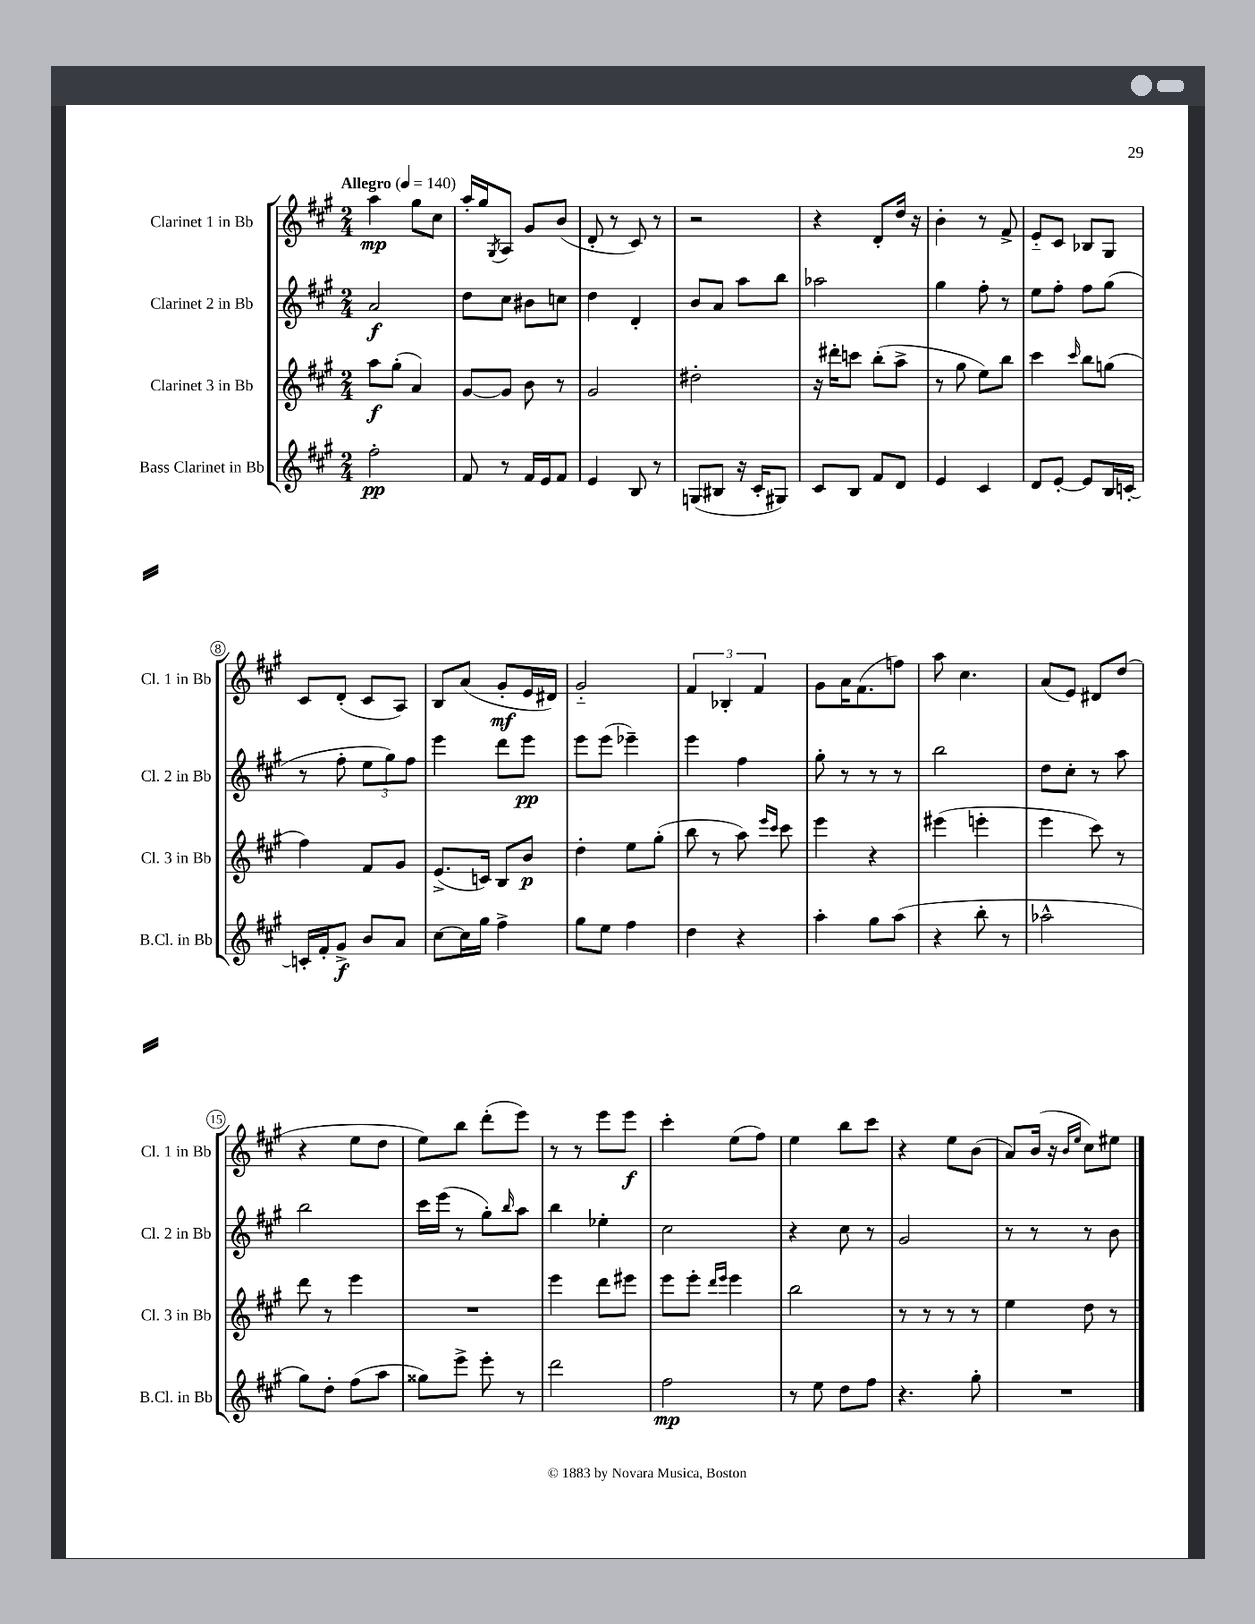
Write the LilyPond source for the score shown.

<<
\new StaffGroup <<
\new Staff = "s0" \with { instrumentName = "Clarinet 1 in Bb" shortInstrumentName = "Cl. 1 in Bb" } {
    \clef treble \key a \major \numericTimeSignature \time 2/4 \tempo "Allegro" 4 = 140
    a''4\mp gis''8 cis''8 |
    a''16-. gis''16 \acciaccatura { gis8 } a8 gis'8 b'8( |
    d'8-. r8 cis'8) r8 |
    r2 |
    r4 d'8-. d''16 r16 |
    b'4-. r8 fis'8-> |
    e'8-_ cis'8 bes8 gis8 |
    cis'8 d'8-.( cis'8 a8) |
    b8 a'8( gis'8-.\mf e'16 dis'16) |
    gis'2-_ |
    \tuplet 3/2 { fis'4 bes4-. fis'4 } |
    gis'8 a'16 fis'8.( f''8) |
    a''8 cis''4. |
    a'8( e'8) dis'8 d''8( |
    r4 e''8 d''8 |
    e''8) b''8 d'''8-.( e'''8) |
    r8 r8 e'''8 e'''8\f |
    cis'''4-. e''8( fis''8) |
    e''4 b''8 cis'''8 |
    r4 e''8 b'8( |
    a'8) b'16( r16 \grace { b'16 e''16 } cis''8) eis''8 \bar "|." |
}
\new Staff = "s1" \with { instrumentName = "Clarinet 2 in Bb" shortInstrumentName = "Cl. 2 in Bb" } {
    \clef treble \key a \major \numericTimeSignature \time 2/4
    a'2\f |
    d''8 cis''8 bis'8 c''8 |
    d''4 d'4-. |
    b'8 a'8 a''8 b''8 |
    aes''2 |
    gis''4 fis''8-. r8 |
    e''8 fis''8-. fis''8 gis''8( |
    r8 fis''8-. \tuplet 3/2 { e''8 gis''8) fis''8 } |
    e'''4 d'''8 e'''8\pp |
    e'''8 e'''8( ees'''4--) |
    e'''4 fis''4 |
    gis''8-. r8 r8 r8 |
    b''2 |
    d''8 cis''8-. r8 a''8 |
    b''2 |
    cis'''16 e'''16( r8 gis''8-.) \grace { b''16 } a''8 |
    b''4 ees''4-. |
    cis''2 |
    r4 cis''8 r8 |
    gis'2 |
    r8 r8 r8 b'8 \bar "|." |
}
\new Staff = "s2" \with { instrumentName = "Clarinet 3 in Bb" shortInstrumentName = "Cl. 3 in Bb" } {
    \clef treble \key a \major \numericTimeSignature \time 2/4
    a''8\f gis''8-.( a'4) |
    gis'8~ gis'8 b'8 r8 |
    gis'2 |
    dis''2-. |
    r16 dis'''16-. c'''8 b''8-.( a''8-> |
    r8 gis''8 e''8) b''8 |
    cis'''4 \grace { cis'''16 } b''8 g''8( |
    fis''4) fis'8 gis'8 |
    e'8.->( c'16) b8 b'8\p |
    d''4-. e''8 gis''8-.( |
    b''8 r8 a''8) \grace { e'''16 cis'''16 } cis'''8 |
    e'''4 r4 |
    eis'''4( e'''4-. |
    e'''4 cis'''8) r8 |
    d'''8 r8 e'''4 |
    R2 |
    e'''4 d'''8 eis'''8 |
    e'''8 e'''8-. \grace { d'''16 e'''16 } e'''4 |
    b''2 |
    r8 r8 r8 r8 |
    e''4 d''8 r8 \bar "|." |
}
\new Staff = "s3" \with { instrumentName = "Bass Clarinet in Bb" shortInstrumentName = "B.Cl. in Bb" } {
    \clef treble \key a \major \numericTimeSignature \time 2/4
    fis''2-.\pp |
    fis'8 r8 fis'16 e'16 fis'8 |
    e'4 b8 r8 |
    g8( bis8 r16 cis'16-. gis8) |
    cis'8 b8 fis'8 d'8 |
    e'4 cis'4 |
    d'8 e'8~-. e'8 b16 c'16~-. |
    c'16-. fis'16-. gis'8->\f b'8 a'8 |
    cis''8~ cis''16 gis''16 fis''4-> |
    gis''8 e''8 fis''4 |
    d''4 r4 |
    a''4-. gis''8 a''8( |
    r4 b''8-. r8 |
    aes''2-^ |
    gis''8) d''8-. fis''8( a''8 |
    gisis''8) e'''8-> e'''8-. r8 |
    d'''2 |
    fis''2\mp |
    r8 e''8 d''8 fis''8 |
    r4. gis''8-. |
    R2 \bar "|." |
}
>>
>>
\layout { \context { \Score \override BarNumber.stencil = #(make-stencil-circler 0.1 0.3 ly:text-interface::print) } }
